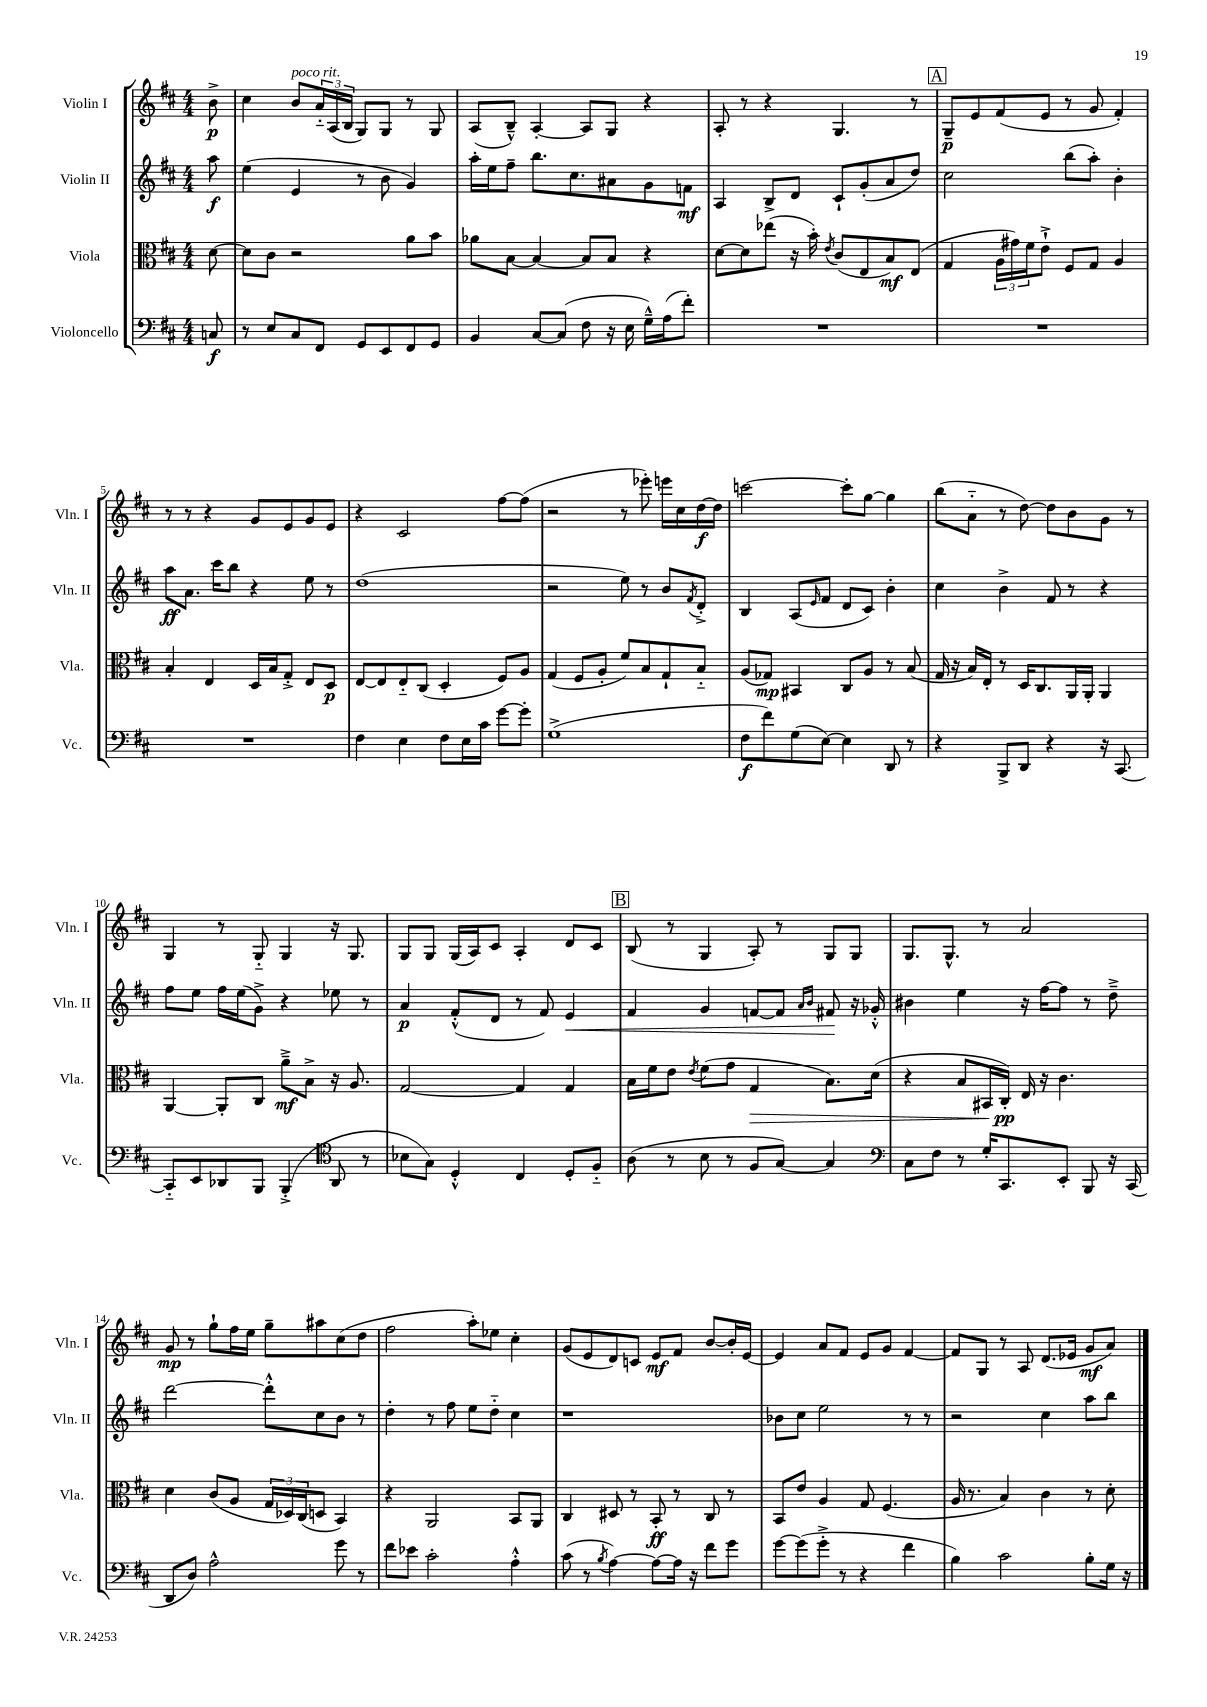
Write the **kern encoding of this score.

**kern	**kern	**kern	**kern
*staff4	*staff3	*staff2	*staff1
*clefF4	*clefC3	*clefG2	*clefG2
*k[f#c#]	*k[f#c#]	*k[f#c#]	*k[f#c#]
*M4/4	*M4/4	*M4/4	*M4/4
8C	[8d	8aa	8b^
=	=	=	=
8r	8d]	(4ee	4cc#
8E	8c#	.	.
8C#	2r	4e	8b
8FF#	.	.	24a'~
.	.	.	(24A
.	.	.	24B
8GG	.	8r	8G)
8EE	.	8b	8G
8FF#	8a	4g)	8r
8GG	8b	.	8G
=	=	=	=
4BB	8a-	16aa'	(8A
.	.	16ee	.
.	[8B	8ff#~	8B~^^)
[8C#	4B_	8.bb	[4A'
(8C#]	.	.	.
.	.	8.cc#	.
8F#	8B]	.	8A]
16r	8B	8a#	8G
16E	.	.	.
16G~^^)	4r	8g	4r
(16A	.	.	.
8f#')	.	8f	.
=	=	=	=
1r	[8d	4A	8A'
.	8d]	.	8r
.	(8ee-	8B^	4r
.	16r	8d	.
.	16b')	.	.
.	8qe	.	.
.	(8c#	8c#`	4.G
.	8E	(8g'	.
.	8B)	8a	.
.	(8E	8dd)	8r
=	=	=	=
1r	4G	2cc#	8G~
.	.	.	8e
.	24A	.	(8f#
.	24g#)	.	.
.	24f#	.	.
.	8e`^	.	8e
.	8F#	(8bb	8r
.	8G	8aa')	8g
.	4A	4b'	4f#')
=	=	=	=
1r	4B'	8aa	8r
.	.	8.a	8r
.	4E	.	4r
.	.	16ccc#	.
.	.	8bb	.
.	16D	4r	8g
.	16B	.	.
.	8G'^	.	8e
.	8E	8ee	8g
.	8D	8r	8e
=	=	=	=
4F#	[8E	(1dd	4r
.	8E]	.	.
4E	8E'~	.	2c#
.	(8C#	.	.
8F#	4D'	.	.
16E	.	.	.
16c#	.	.	.
[8g	8F#)	.	[8ff#
8g']	8A	.	(8ff#]
=	=	=	=
(1G^	(4G	2r	2r
.	8F#	.	.
.	8A'	.	.
.	8f#)	8ee)	8r
.	8B	8r	8eee-')
.	8G`	8b	16eee
.	.	.	16cc#
.	.	8qf#	.
.	8B'~	8d'^	[16dd
.	.	.	16dd]
=	=	=	=
8F#	(8A	4B	[2ccc
8f#)	8G-)	.	.
(8G	4BB#	(8A	.
.	.	16qqe	.
[8E)	.	8f#	.
4E]	8C#	8d	8ccc']
.	8A	8c#)	[8gg
8DD	8r	4b'	4gg]
8r	(8B	.	.
=	=	=	=
4r	16G	4cc#	(8bb
.	16r	.	.
.	16B)	.	8a'~
.	16E'	.	.
8BBB^	8r	4b^	8r
8DD	16D	.	[8dd)
.	8.C#	.	.
4r	.	8f#	8dd]
.	16AA	8r	8b
.	16AA'	.	.
16r	4AA	4r	8g
[8.CC#	.	.	.
.	.	.	8r
=	=	=	=
8CC#'~]	[4AA	8ff#	4G
8EE	.	8ee	.
8DD-	8AA']	16ff#	8r
.	.	(16ee	.
8BBB	8C#	8g^)	8G'~
(4BBB'^	8a~^	4r	4G
.	8B^	.	.
*clefC4	*	*	*
8AA	16r	8ee-	16r
.	8.A	.	8.G
8r	.	8r	.
=	=	=	=
8B-	[2G	4a	8G
8G)	.	.	8G
4D'^^	.	(8f#'^^	(16G
.	.	.	16A)
.	.	8d	8c#
4C#	4G]	8r	4A'
.	.	8f#)	.
8D'	4G	4e	8d
8F#'~	.	.	8c#
=	=	=	=
(8A	16B	4f#	(8B
.	16f#	.	.
8r	8e	.	8r
.	8qe	.	.
8B	(8f#	4g	4G
8r	8g	.	.
8F#	4G	[8f	8A')
[8G)	.	8f]	8r
.	.	16qqa	.
.	.	16qqb	.
4G]	8.B)	8f#	8G
.	.	16r	8G
.	(16d	16g-'^^	.
=	=	=	=
*clefF4	*	*	*
8C#	4r	4b#	8.G
8F#	.	.	.
.	.	.	8.G^^
8r	8B	4ee	.
16G'	16BB#	.	8r
8.CC#	16C#')	.	.
.	16E	16r	2a
.	16r	[16ff#	.
8EE'	4.c#	8ff#]	.
8BBB	.	8r	.
16r	.	8dd~^	.
(16CC#	.	.	.
=	=	=	=
8DD	4d	[2ddd	8g
8D)	.	.	8r
2A^^	(8c#	.	8gg`
.	8A	.	16ff#
.	.	.	16ee
.	24G	8ddd'^^]	8gg~
.	24D-)	.	.
.	(24C#	.	.
.	8D	8cc#	8aa#
8g	4BB)	8b	(8cc#
8r	.	8r	8dd
=	=	=	=
8f#	4r	4dd'	2ff#
8e-	.	.	.
2c#'	2AA	8r	.
.	.	8ff#	.
.	.	8ee	8aa')
.	.	8dd'~	8ee-
4A'^^	8BB	4cc#	4cc#'
.	8AA	.	.
=	=	=	=
(8c#	4C#	1r	(8g
8r	.	.	8e
8qB	.	.	.
[4A)	8D#	.	8d)
.	8r	.	8c
8A_	8BB'	.	8e
16A]	8r	.	8f#
16r	.	.	.
8f#	8C#	.	[8b
8g	8r	.	16b']
.	.	.	[16e
=	=	=	=
[8g	8BB	8b-	4e]
(8g]	8e	8cc#	.
8g'^	4A	2ee	8a
8r	.	.	8f#
4r	8G	.	8e
.	(4.F#	.	8g
4f#	.	8r	[4f#
.	.	8r	.
=	=	=	=
4B)	16A	2r	8f#]
.	8.r	.	.
.	.	.	8G
2c#	4B)	.	8r
.	.	.	8A
.	4c#	4cc#	(8.d
.	.	.	16e-
8B'	8r	8aa	8g
16G	8d'	8bb	8a)
16r	.	.	.
==	==	==	==
*-	*-	*-	*-
